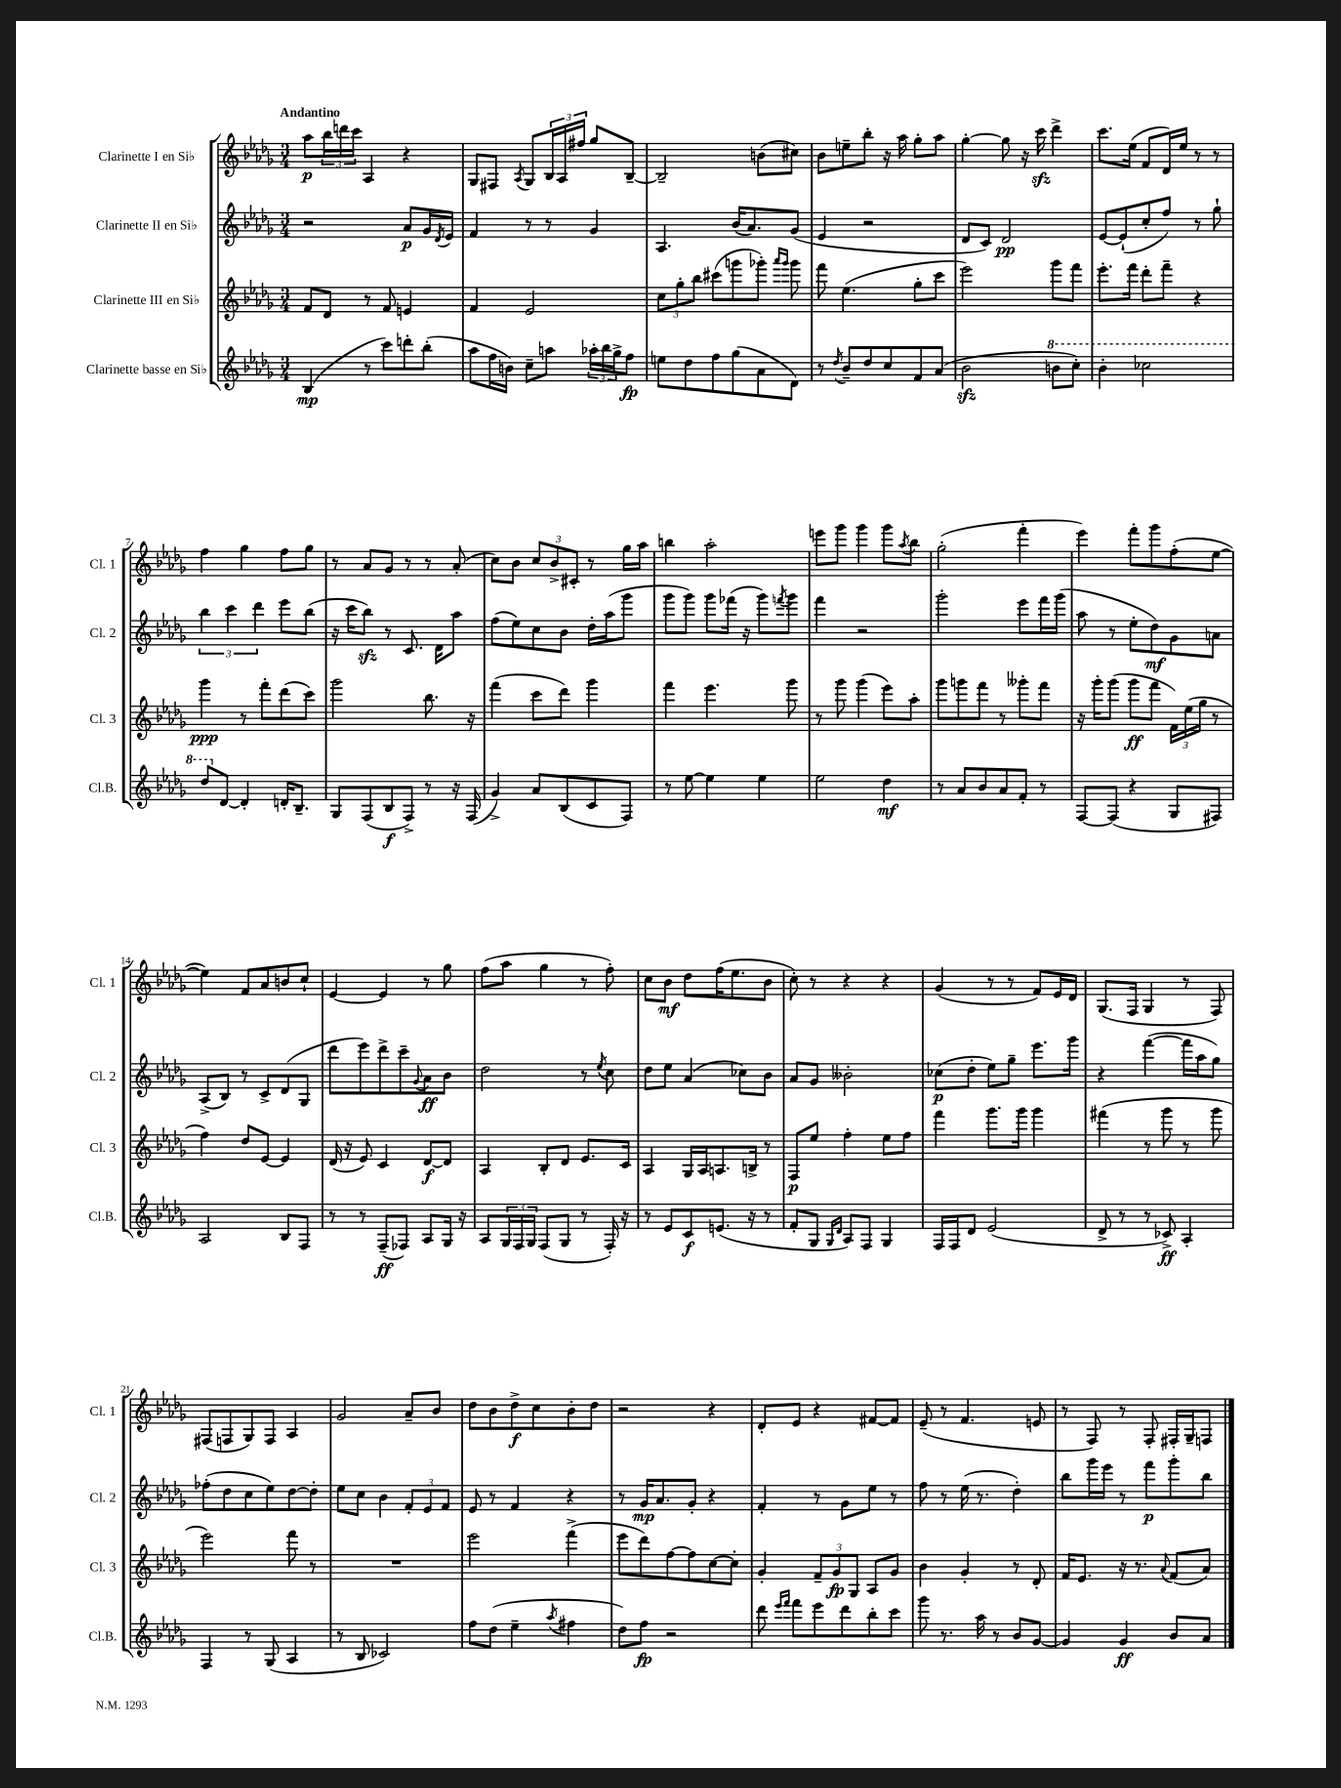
<<
\new StaffGroup <<
\new Staff = "s0" \with { instrumentName = "Clarinette I en Sib" shortInstrumentName = "Cl. 1" } {
    \clef treble \key des \major \numericTimeSignature \time 3/4 \tempo "Andantino"
    aes''8\p \tuplet 3/2 { bes''16 d'''16 c'''16 } aes4 r4 |
    ges8 fis8 \acciaccatura { aes8 } ges8 \tuplet 3/2 { bes16 aes16 fis''16 } ges''8 bes8~-- |
    bes2-- b'8( cis''8) |
    bes'8 e''8-- bes''8-. r16 aes''16 ges''8-. aes''8 |
    ges''4~-. ges''8 r16 c'''16\sfz des'''4-> |
    c'''8. ees''16( f'8 des'16) ees''16 r8 r8 |
    f''4 ges''4 f''8 ges''8 |
    r8 aes'8 ges'8 r8 r8 aes'8-.( |
    c''8) bes'8 \tuplet 3/2 { c''8 bes'8-> cis'8-. } r8 ges''16 aes''16 |
    b''4 aes''2-. |
    e'''8 ges'''8 ges'''4 ges'''8 \acciaccatura { aes''8 } bes''8 |
    ges''2-.( f'''4-. |
    ees'''4) f'''8-. ges'''8 f''8-.( ees''8~ |
    ees''4) f'8 aes'8 b'8 c''8-! |
    ees'4~ ees'4 r8 ges''8 |
    f''8( aes''8 ges''4 r8 f''8-.) |
    c''8 bes'8\mf des''8 f''16( ees''8. bes'8 |
    c''8-.) r8 r4 r4 |
    ges'4( r8 r8 f'8) ees'16 des'16 |
    ges8.( f16 ges4 r8 f8) |
    fis8( f8 ges8) f8 aes4 |
    ges'2 aes'8-- bes'8 |
    des''8 bes'8 des''8->\f c''8 bes'8-. des''8 |
    r2 r4 |
    des'8-. ees'8 r4 fis'8~ fis'8 |
    ees'8--( r8 f'4. e'8 |
    r8 f8) r8 f8-. fis16-. ges16-- f8 \bar "|." |
}
\new Staff = "s1" \with { instrumentName = "Clarinette II en Sib" shortInstrumentName = "Cl. 2" } {
    \clef treble \key des \major \numericTimeSignature \time 3/4
    r2 aes'8\p ges'16 \acciaccatura { des'8 } ees'16 |
    f'4 r8 r8 ges'4 |
    aes4. bes'16( aes'8.) ges'8( |
    ees'4 r2 |
    des'8 c'8) des'2\pp |
    ees'8~ ees'8-!( c''8-. f''8) r8 ges''8-! |
    \tuplet 3/2 { bes''4 c'''4 des'''4 } ees'''8 bes''8( |
    r16 c'''16 bes''8\sfz) r8 c'8. des'16 aes''8 |
    f''8( ees''8) c''8 bes'8 des''16-. aes''16( ges'''8 |
    ges'''8 ges'''8) ges'''8 fes'''16( r16 ges'''8) \acciaccatura { f'''8 } ges'''8 |
    f'''4 r2 |
    ges'''2-. ees'''8 f'''16 ges'''16( |
    aes''8 r8 ees''8-. des''8\mf) ges'8 a'8 |
    aes8->( bes8) r8 c'8-> des'8( ges8 |
    des'''8 ees'''8) des'''8-> c'''8-- \appoggiatura { ges'8 } aes'8\ff bes'8 |
    des''2 r8 \acciaccatura { ees''8 } c''8 |
    des''8 ees''8 aes'4( ces''8) bes'8 |
    aes'8 ges'8 beses'2-. |
    ces''8\p( des''8-. ees''8) ges''8-- ees'''8. ges'''16 |
    r4 f'''4~( f'''16 aes''16 ges''8) |
    fes''8-.( des''8 c''8 ees''8) des''8~ des''8-. |
    ees''8 c''8 bes'4 \tuplet 3/2 { f'8-. ees'8 f'8 } |
    ees'8 r8 f'4 r4 |
    r8 ges'16\mp aes'8. ges'8-. r4 |
    f'4-. r8 ges'8 ees''8 r8 |
    f''8 r8 ees''16( r8. des''4-.) |
    bes''8 ges'''16 ees'''16 r8 f'''8\p ges'''8-. bes''8 \bar "|." |
}
\new Staff = "s2" \with { instrumentName = "Clarinette III en Sib" shortInstrumentName = "Cl. 3" } {
    \clef treble \key des \major \numericTimeSignature \time 3/4
    f'8 des'8 r8 f'8 e'4 |
    f'4 ees'2 |
    \tuplet 3/2 { c''8 ges''8-. bes''8 } cis'''8( g'''8 ges'''8-.) \grace { aes'''16 ges'''16 } ges'''8 |
    f'''8 ees''4.( ges''8-. c'''8 |
    ees'''2) ges'''8 f'''8 |
    ees'''8.-. f'''16 des'''8-. f'''8-- r4 |
    ges'''4\ppp r8 f'''8-. des'''8( c'''8) |
    ges'''2 bes''8. r16 |
    f'''4( c'''8 des'''8) ges'''4 |
    f'''4 ees'''4. ges'''8 |
    r8 ges'''8 ges'''4( ees'''8) aes''8-. |
    ges'''8 g'''8 f'''8 r8 geses'''8-. f'''8 |
    r16 ges'''16-. ges'''8( ges'''8\ff f'''8 \tuplet 3/2 { f'16) ees''16( ges''16 } r8 |
    f''4) des''8 ees'8~ ees'4 |
    des'16( r16 ees'8) c'4 des'8~\f des'8 |
    aes4 bes8-. des'8 ees'8. c'16 |
    aes4 ges16 aes16 a8. b16-> r8 |
    f8\p ees''8 f''4-. ees''8 f''8 |
    f'''4 ges'''8. ges'''16 ges'''4 |
    fis'''4( r8 ges'''8 r8 ges'''8 |
    ees'''2) f'''8 r8 |
    R2. |
    ees'''2 f'''4->( |
    ees'''8 des'''8) f''8~ f''8 c''8~ c''8-. |
    ges'4-. \tuplet 3/2 { f'8-- ges'8\fp ges8 } aes8 ges'8 |
    bes'4 ges'4-. r8 des'8-. |
    f'16 ees'8. r16 r8. \appoggiatura { aes'8 } f'8( aes'8) \bar "|." |
}
\new Staff = "s3" \with { instrumentName = "Clarinette basse en Sib" shortInstrumentName = "Cl.B." } {
    \clef treble \key des \major \numericTimeSignature \time 3/4
    bes4\mp( r8 c'''8) d'''8-. bes''8-.( |
    aes''8 f''16 b'16) c''8-- a''8 \tuplet 3/2 { aes''16-. bes''16 ges''16-> } f''8\fp |
    e''8 des''8 f''8 ges''8( aes'8 des'8) |
    r8 \acciaccatura { des''8 } bes'8-- des''8 c''8 f'8 aes'8( |
    bes'2\sfz \ottava #1 b''8 c'''8-.) |
    bes''4-. ces'''2 |
    des'''8 \ottava #0 des'8~ des'4-. d'16-. bes8.-- |
    ges8 f8( bes8\f f8->) r8 r16 f16( |
    ges'4->) aes'8 bes8( c'8 f8) |
    r8 ees''8~ ees''4 ees''4 |
    ees''2 des''4\mf |
    r8 aes'8 bes'8 aes'8 f'8-. r8 |
    f8~ f8( r4 ges8 fis8) |
    aes2 bes8 f8 |
    r8 r8 f8--\ff( fes8) aes8 ges16 r16 |
    aes8 \tuplet 3/2 { ges16 f16 ges16 } f8( ges8 r8 f16-.) r16 |
    r8 ees'8 c'8\f e'8.( r16 r8 |
    f'8-. ges8 \grace { ges16 des'16 } aes8) f8 ges4 |
    f16 f16 des'8 ees'2( |
    des'8-> r8 r8 ces'8->\ff) aes4-. |
    f4 r8 ges8( aes4 |
    r8 bes8 ces'2) |
    f''8 des''8( ees''4-- \acciaccatura { aes''8 } fis''4 |
    des''8) f''8\fp r2 |
    des'''8 \grace { ees'''16 f'''16 } f'''8 ees'''8 des'''8 bes''8-. c'''8 |
    ges'''8 r8. aes''16 r8 bes'8 ges'8~ |
    ges'4 ges'4\ff bes'8 aes'8 \bar "|." |
}
>>
>>
